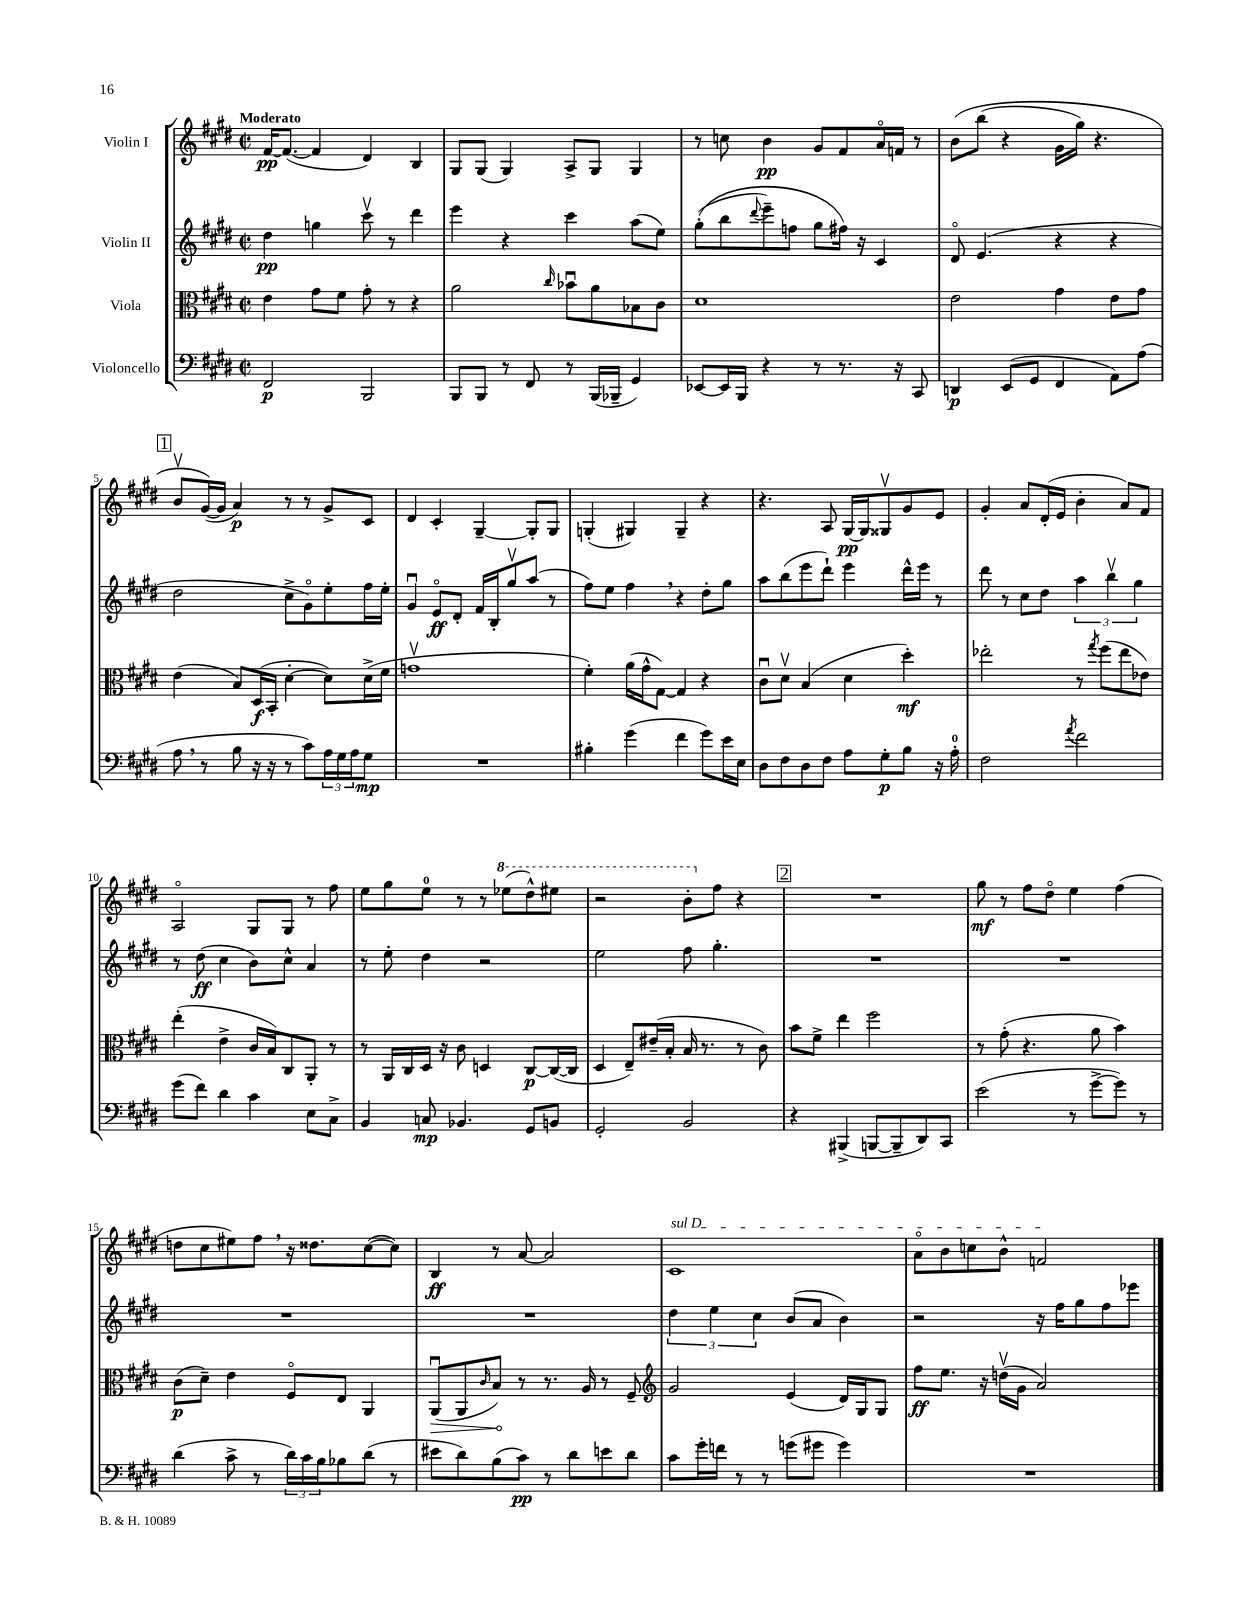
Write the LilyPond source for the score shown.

<<
\new StaffGroup <<
\new Staff = "s0" \with { instrumentName = "Violin I" } {
    \clef treble \key e \major \defaultTimeSignature \time 2/2 \tempo "Moderato"
    fis'16~\pp fis'8.~( fis'4 dis'4) b4 |
    gis8 gis8( gis4) a8-> gis8 gis4 |
    r8 c''8 b'4\pp gis'8 fis'8 a'16\flageolet f'16 r8 |
    b'8\( b''8( r4 gis'16 gis''16) r4. |
    \mark \markup { \box "1" } b'8\upbow gis'16~(\) gis'16 a'4\p) r8 r8 gis'8-> cis'8 |
    dis'4 cis'4-. gis4~-- gis8-. gis8 |
    g4-.( gis4) gis4-- r4 |
    r4. a8 gis16~\pp gis16 gisis8\upbow gis'8 e'8 |
    gis'4-. a'8 dis'16-.( e'16 b'4-. a'8) fis'8 |
    a2\flageolet gis8 gis8 r8 fis''8 |
    e''8 gis''8 e''8-0 r8 r8 \ottava #1 ees'''8( dis'''8-^) eis'''8 |
    r2 b''8-. \ottava #0 fis''8 r4 |
    \mark \markup { \box "2" } R1 |
    gis''8\mf r8 fis''8 dis''8\flageolet e''4 fis''4( |
    d''8 cis''8 eis''8) fis''8 \breathe r16 disis''8. cis''8~( cis''8) |
    b4\ff r8 a'8~ a'2 |
    \once \override TextSpanner.bound-details.left.text = \markup { \italic "sul D" } cis'1\startTextSpan |
    a'8\flageolet b'8 c''8 b'8-^ f'2\stopTextSpan \bar "|." |
}
\new Staff = "s1" \with { instrumentName = "Violin II" } {
    \clef treble \key e \major \defaultTimeSignature \time 2/2
    dis''4\pp g''4 cis'''8\upbow r8 dis'''4 |
    e'''4 r4 cis'''4 a''8( e''8) |
    gis''8-.(\( b''8 \appoggiatura { dis'''8 } e'''8--) f''8 gis''8 fis''16\) r16 cis'4 |
    dis'8\flageolet e'4.( r4 r4 |
    \mark \markup { \box "1" } dis''2 cis''8-> gis'8\flageolet) e''8-. fis''16 e''16-. |
    gis'4\downbow e'8\flageolet\ff dis'8-. fis'16 b16-. gis''8\upbow a''8( r8 |
    fis''8) e''8 fis''4 \breathe r4 dis''8-. gis''8 |
    a''8 b''8( e'''8 dis'''8-!) e'''4 dis'''16-^ e'''16 r8 |
    dis'''8 r8 cis''8 dis''8 \tuplet 3/2 { a''4 b''4\upbow gis''4 } |
    r8 dis''8\ff( cis''4 b'8) cis''8-^ a'4 |
    r8 e''8-. dis''4 r2 |
    e''2 fis''8 gis''4.-. |
    \mark \markup { \box "2" } R1 |
    R1 |
    R1 |
    R1 |
    \tuplet 3/2 { dis''4 e''4 cis''4 } b'8( a'8 b'4) |
    r2 r16 fis''16 gis''8 fis''8 ees'''8 \bar "|." |
}
\new Staff = "s2" \with { instrumentName = "Viola" } {
    \clef alto \key e \major \defaultTimeSignature \time 2/2
    e'4 gis'8 fis'8 gis'8-. r8 r4 |
    a'2 \grace { cis''16 } bes'8\downbow a'8 bes8 cis'8 |
    dis'1 |
    e'2 gis'4 e'8 gis'8 |
    \mark \markup { \box "1" } e'4( b8) dis16\f( b,16-. dis'4~-. dis'8) dis'16->( fis'16 |
    g'1\upbow |
    fis'4-.) a'16( gis'16-^ gis8~) gis4 r4 |
    cis'8\downbow dis'8\upbow b4( dis'4 dis''4-.\mf) |
    ees''2-. r8 \acciaccatura { gis''8 } fis''8( ees''8 ees'8) |
    e''4-.( e'4-> cis'16 b16) cis8 a,8-. r8 |
    r8 a,16 cis16 dis16 r16 cis'8 d4 cis8~\p cis16~( cis16 |
    dis4 e8--) eis'16--( b16-. b16 r8. r8 cis'8) |
    \mark \markup { \box "2" } b'8 fis'8-> e''4 fis''2 |
    r8 gis'8-.( r4. a'8 b'4) |
    cis'8\p( dis'8--) e'4 fis8\flageolet e8 a,4 |
    \once \override Hairpin.circled-tip = ##t a,8\downbow\>( a,8 \grace { cis'16 } b8\!) r8 r8. a16 r8 fis8-- |
    \clef treble gis'2 e'4( dis'16) gis16 gis8 |
    fis''8\ff e''8. r16 d''16\upbow( gis'16 a'2) \bar "|." |
}
\new Staff = "s3" \with { instrumentName = "Violoncello" } {
    \clef bass \key e \major \defaultTimeSignature \time 2/2
    fis,2\p b,,2 |
    b,,8 b,,8 r8 fis,8 r8 b,,16( bes,,16-- gis,4) |
    ees,8~ ees,16 b,,16 r4 r8 r8. r16 cis,8 |
    d,4\p e,8( gis,8 fis,4 a,8) a8( |
    \mark \markup { \box "1" } a8 \breathe r8 b8 r16 r16 r8 cis'8) \tuplet 3/2 { a16 gis16 a16 } gis8\mp |
    R1 |
    bis4-. gis'4( fis'4 gis'8) e'16 e16 |
    dis8 fis8 dis8 fis8 a8 gis8-.\p b8 r16 a16-0-. |
    fis2 \acciaccatura { a'8 } fis'2 |
    gis'8( fis'8) dis'4 cis'4 e8 cis8-> |
    b,4 c8\mp bes,4. gis,8 b,8 |
    gis,2-. b,2 |
    \mark \markup { \box "2" } r4 bis,,4->( b,,8~ b,,8-- dis,8) cis,8 |
    e'2( r8 gis'8~-> gis'8) r8 |
    dis'4( cis'8-> r8 \tuplet 3/2 { dis'16) cis'16 b16 } bes8 dis'8( r8 |
    eis'8 dis'8) b8( cis'8\pp) r8 dis'8 e'8 dis'8 |
    cis'8 gis'16-. f'16 r8 r8 g'8( gis'8 gis'4) |
    R1 \bar "|." |
}
>>
>>
